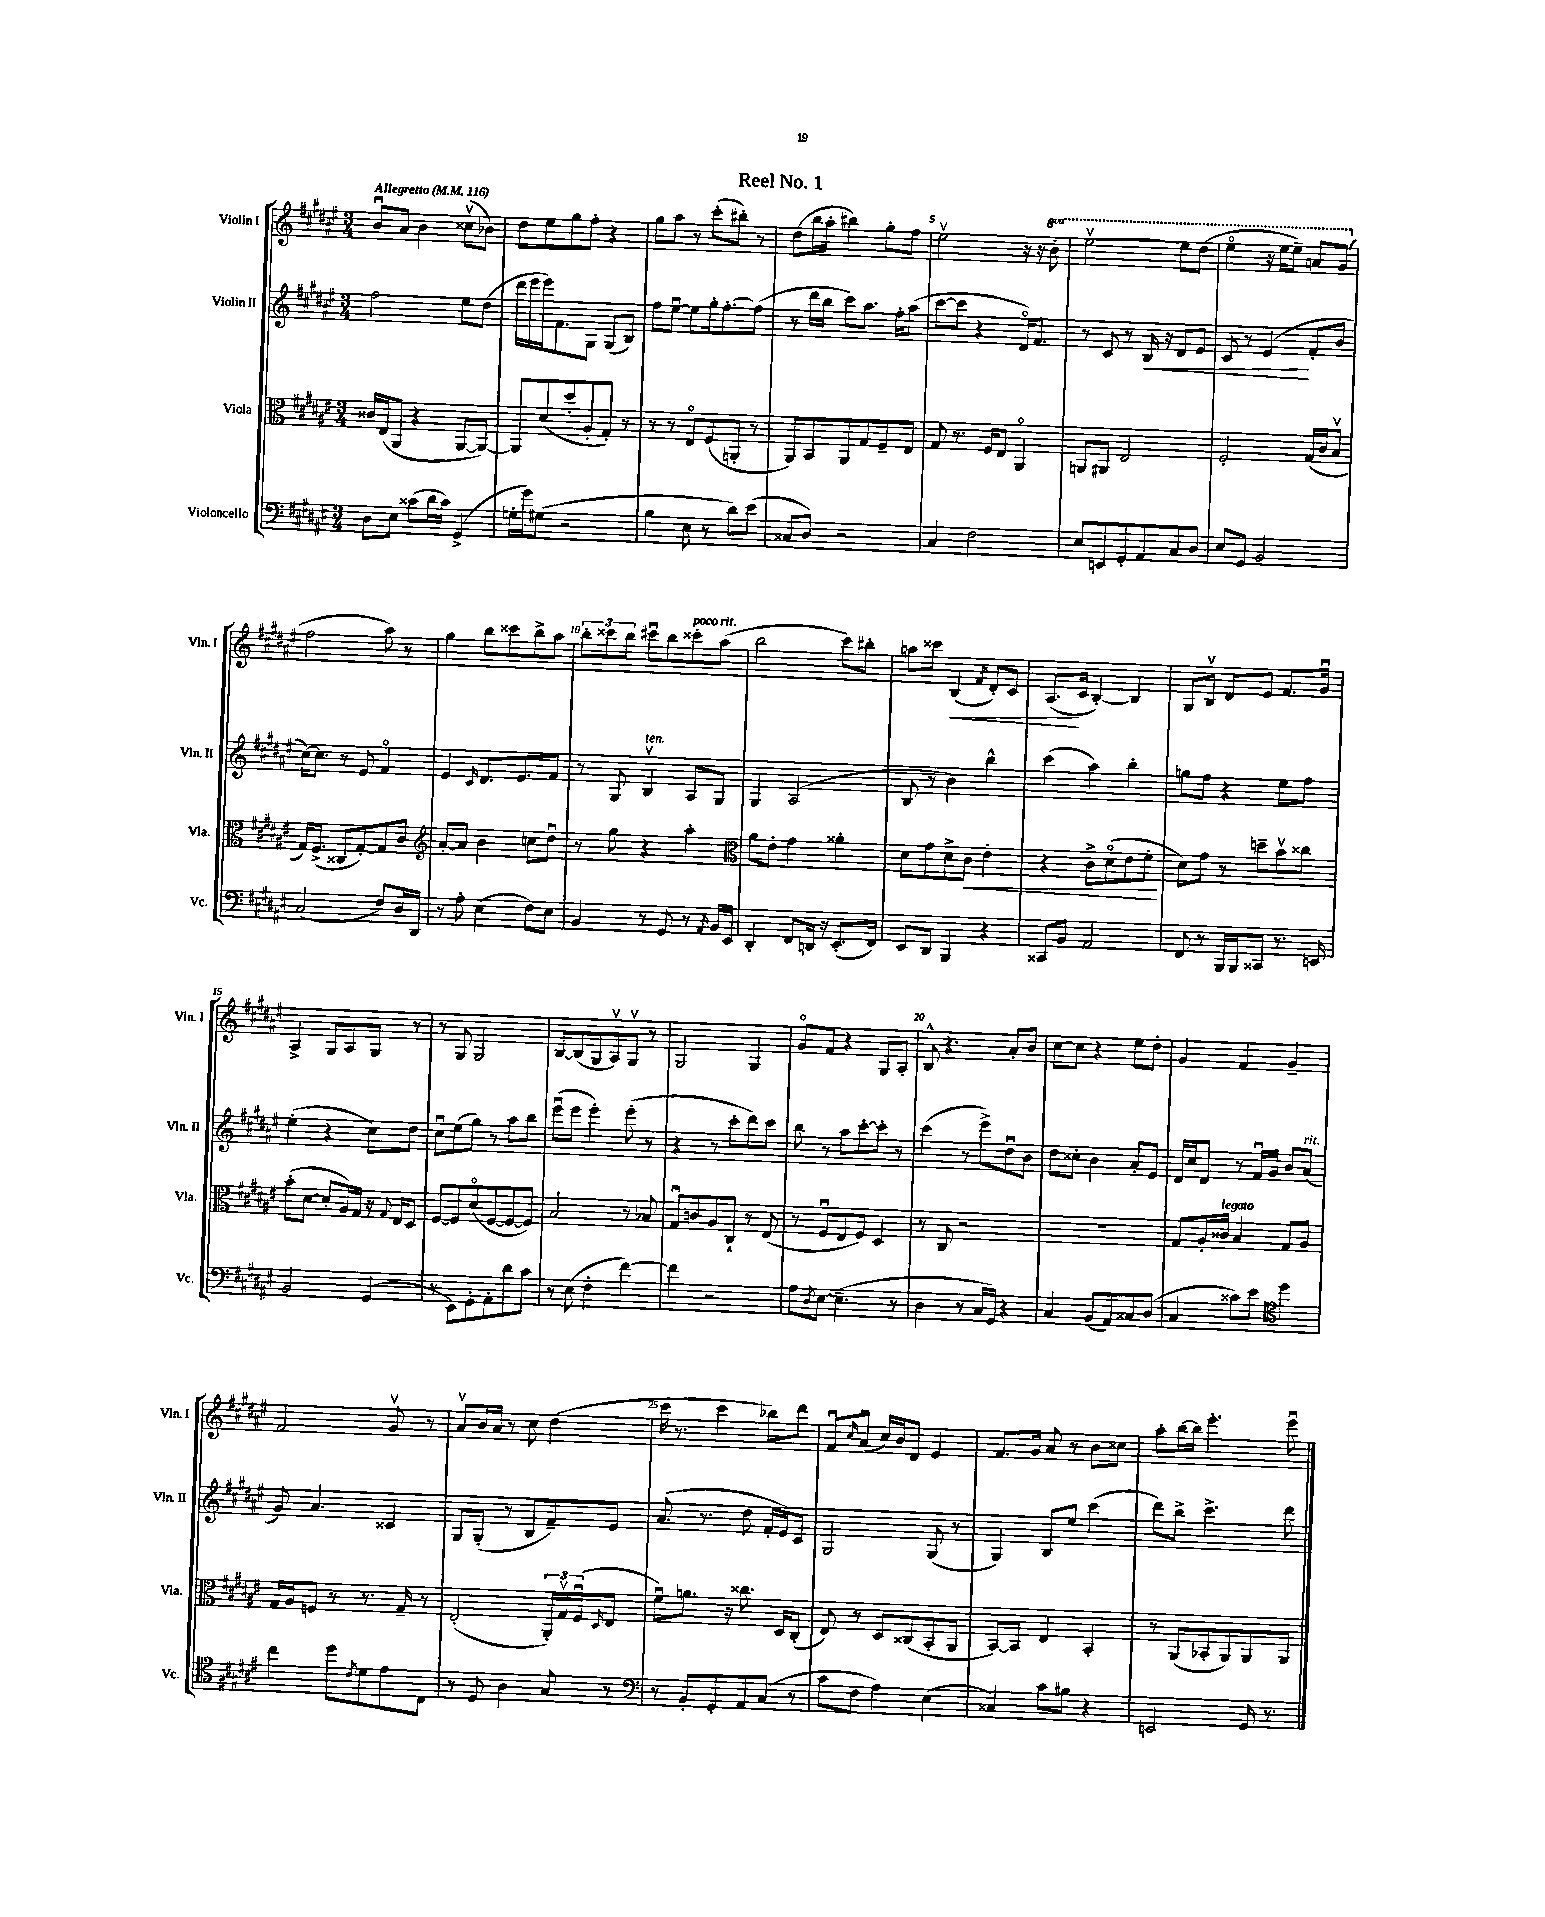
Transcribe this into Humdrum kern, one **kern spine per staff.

**kern	**kern	**dynam	**kern	**dynam	**kern	**dynam
*part4	*part3	*part3	*part2	*part2	*part1	*part1
*staff4	*staff3	*staff3	*staff2	*staff2	*staff1	*staff1
*I"Violoncello	*I"Viola	*	*I"Violin II	*	*I"Violin I	*
*I'Vc.	*I'Vla.	*	*I'Vln. II	*	*I'Vln. I	*
*clefF4	*clefC3	*	*clefG2	*	*clefG2	*
*k[f#c#g#d#a#e#]	*k[f#c#g#d#a#e#]	*	*k[f#c#g#d#a#e#]	*	*k[f#c#g#d#a#e#]	*
*M3/4	*M3/4	*	*M3/4	*	*M3/4	*
*MM116	*MM116	*	*MM116	*	*MM116	*
=1	=1	=1	=1	=1	=1	=1
!	!	!	!	!	!LO:TX:a:B:t=Allegretto	!
8D#\L	16c##X/LL	.	2ff#\	.	8bu/L	.
.	(16E#/J	.	.	.	.	.
8E#\J	8AA#/J	.	.	.	8a#/J	.
(8c##X\L	4r	.	.	.	4b\	.
16d#\L	.	.	.	.	.	.
16c##\JJ)	.	.	.	.	.	.
(4GG#^/	[8AA#/L	.	8ee#\L	.	(8cc##Xv\L	.
.	8AA#/J_)	.	(8dd#\J	.	8b-X\J)	.
=2	=2	=2	=2	=2	=2	=2
16Gn'\LL	8AA#/L]	.	16ddd#\LL	.	8dd#\L	.
16g#\J)	.	.	16eee#\	.	.	.
(8G#X\J	(8d#/	.	16eee#\J)	.	8ee#\	.
.	.	.	8.f#\	.	.	.
2r	8dd#'/	.	.	.	8gg#\	.
.	8A#'/	.	8G#\J	.	8ff#'\J	.
.	8G#'/J)	.	(8G#/L	.	4r	.
.	8r	.	8B/J)	.	.	.
=3	=3	=3	=3	=3	=3	=3
4B\	8r	.	8ff#\L	.	8gg#\L	.
.	8r	.	[8ee#u\J	.	8aa#\J	.
8E#\	8E#/L	.	8ee#\L]	.	8r	.
8r	(8F#/	.	16gg#'\k	.	(8ccc#'\L	.
.	.	.	[8.ff#'\	.	.	.
8d#\L)	8AAn'/J	.	.	.	8bb#X'\J)	.
(8e#\J	8r	.	(8ff#\J]	.	8r	.
=4	=4	=4	=4	=4	=4	=4
8C##X/L	8AA#/L)	.	8r	.	(8dd#\L	.
8D#/J)	8BB/	.	16ddd#\LL	.	16bb\L	.
.	.	.	16bb\JJ	.	16aa#'\JJ	.
2r	8AA#/	.	8ccc#\L)	.	4bb#X\)	.
.	8G#/	.	8.aa#\J	.	.	.
.	8F#~/	.	.	.	8gg#'\L	.
.	.	.	16ff#'\KL	.	.	.
.	8E#/J	.	(8aa#\J	.	8ff#\J	.
=5	=5	=5	=5	=5	=5	=5
4C#/	8G#/	.	[8ccc#\L	.	2ee#v\	.
.	8.r	.	8ccc#\J]	.	.	.
2F#\	.	.	4r	.	.	.
.	16F#/KL	.	.	.	.	.
.	8E#/J	.	.	.	.	.
.	4AA#/	.	16d#/KL)	.	16r	.
.	.	.	8.f#/J	.	16r	.
*	*	*	*	*	*8va	*
.	.	.	.	.	8bb'\	.
=6	=6	=6	=6	=6	=6	=6
8E#/L	8AAn/L	.	8r	.	[2eee#v\	.
8EEn/	8AA#X/J	.	8c#/	.	.	.
8GG#'/	2E#/	.	8r	.	.	.
!	!	!	!	!LO:HP:b	!	!
8AA#/	.	.	16B/	<	.	.
.	.	.	16r	.	.	.
8C#/	.	.	8d#/L	.	8eee#\L]	.
8D#/J	.	.	8e#/J	.	(8ddd#\J	.
=7	=7	=7	=7	=7	=7	=7
8E#/L	2F#'/	.	8c#/	.	4eee#\	.
8GG#/J	.	.	8r	.	.	.
2BB/	.	.	(4e#/	.	16r	.
.	.	.	.	.	16eee#\KL	.
.	.	.	.	.	8eee#~\J)	.
.	(16G#/LL	.	8f#'/L	[	8aan/L	.
.	16c#/J	.	.	.	.	.
.	8Bv/J	.	8b/J	.	(8gg#/J	.
!!LO:LB:g=z
=8	=8	=8	=8	=8	=8	=8
*	*	*	*	*	*X8va	*
(2C#/	16G#/KL)	.	[16cc#\KL)	.	2ff#\	.
.	(8.F#^/J	.	8.cc#\J]	.	.	.
.	8C##X/L	.	8r	.	.	.
.	[8G#'/)	.	8e#/	.	.	.
8F#/L)	8G#/]	.	4f#/	.	8aa#\)	.
16D#/L	8c#/J	.	.	.	8r	.
16DD#/JJ	.	.	.	.	.	.
=9	=9	=9	=9	=9	=9	=9
*	*clefG2	*	*	*	*	*
8r	[8a#'/L	.	4e#/	.	4gg#\	.
8A#'\	8a#/J]	.	.	.	.	.
.	.	.	16qqc#/	.	.	.
(4E#\	4b\	.	8.d#/L	.	8bb\L	.
.	.	.	.	.	8ccc##X\	.
.	.	.	8.e#/	.	.	.
8F#\L)	8ccn\L	.	.	.	8bb^\	.
8E#\J	8dd#u\J	.	8f#/J	.	8aa#\J	.
=10	=10	=10	=10	=10	=10	=10
4BB/	8r	.	8r	.	12bb'\L	.
.	.	.	.	.	12ccc##X\	.
.	8gg#\	.	8G#/	.	.	.
.	.	.	.	.	12bb\J	.
!	!	!	!LO:TX:a:i:t=ten.	!	!	!
8r	4r	.	4Bv/	.	8ccc#Xu\L	.
8GG#/	.	.	.	.	8bb\	.
!	!	!	!	!	!LO:TX:a:i:t=poco rit.	!
8r	4aa#'\	.	8A#/L	.	8ccc##X'\	.
16qqAA#/	.	.	.	.	.	.
16BB/LL	.	.	8G#/J	.	(8aa#\J	.
16EE#/JJ	.	.	.	.	.	.
=11	=11	=11	=11	=11	=11	=11
*	*clefC3	*	*	*	*	*
4DD#'/	8a#\L	.	4G#/	.	2bb\	.
.	8e#'\J	.	.	.	.	.
8FF#/L	4g#\	.	(2A#/	.	.	.
16DDn/Jk	.	.	.	.	.	.
16r	.	.	.	.	.	.
(8.EE#'/L	4a##X'\	.	.	.	8ccc#\L)	.
.	.	.	.	.	8bb#X'\J	.
16FF#/Jk)	.	.	.	.	.	.
=12	=12	=12	=12	=12	=12	=12
8EE#/L	8d#\L	.	8B/	.	8aan\L	.
8DD#/J	8g#\	.	8r	.	8ccc##X\J	.
!	!	!	!	!	!	!LO:HP:b
4BBB/	8d#^\	.	4b\)	.	(4B/	<
!	!	!LO:HP:b	!	!	!	!
.	8c#\J	<	.	.	.	.
.	.	.	.	.	8qf#/	.
4r	4e#'\	.	4bb^^\	.	8d#'/L)	.
.	.	.	.	.	8c#/J	.
=13	=13	=13	=13	=13	=13	=13
8CC##X/L	4r	.	(4ccc#\	.	(8.A#/L	.
8BB/J	.	.	.	.	.	.
.	.	.	.	.	16c#/Jk	[
2AA#/	8c#^\L	.	4aa#\)	.	[4B'/)	.
.	(8d#\	.	.	.	.	.
.	8e#\	.	4bb'\	.	4B/]	.
.	8f#'\J	.	.	.	.	.
.	.	[	.	.	.	.
=14	=14	=14	=14	=14	=14	=14
8FF#/	8d#\L)	.	8ggn\L	.	8G#/L	.
8r	8g#\J	.	8ff#\J	.	8Bv/J	.
16BBB/LL	8r	.	4r	.	8d#/L	.
16BBB/J	.	.	.	.	.	.
8CC##X/J	8ddn~\L	.	.	.	8e#/J	.
8.r	8bv\	.	8ee#\L	.	8.f#/L	.
.	8cc##X\J	.	8ff#\J	.	.	.
16EEn/	.	.	.	.	16g#u/Jk	.
!!LO:LB:g=z
=15	=15	=15	=15	=15	=15	=15
2BB/	(8b'\L	.	(4ee#'\	.	4A#^/	.
.	[8d#\J	.	.	.	.	.
.	8d#'/L]	.	4r	.	8G#/L	.
.	16A#/L)	.	.	.	8A#/	.
.	16G#/JJ	.	.	.	.	.
(4GG#/	16r	.	8cc#\L)	.	8G#/J	.
.	8qqG#/	.	.	.	.	.
.	16E#/KL	.	.	.	.	.
.	8D#/J	.	8dd#\J	.	8r	.
=16	=16	=16	=16	=16	=16	=16
8r	[8F#/L	.	8cc#u\L	.	8r	.
8EE#\L)	8F#/]	.	(8ee#\	.	8G#/	.
8GG#'\	(8d#/	.	8gg#\J)	.	2G#/	.
8AA#'\	[8F#/	.	8r	.	.	.
8d#\	8F#/_	.	8aa#\L	.	.	.
8c#\J	8F#/J])	.	8bb\J	.	.	.
=17	=17	=17	=17	=17	=17	=17
8r	2B/	.	(8eee#u\L	.	[8B/L	.
(8E#\	.	.	8eee#\J	.	(8B/]	.
4F#'\	.	.	4eee#'\)	.	8G#/	.
.	.	.	.	.	8A#v/)	.
[4f#\)	8r	.	(8eee#'\	.	8G#v/J	.
.	8B-X/	.	8r	.	8r	.
=18	=18	=18	=18	=18	=18	=18
4f#\]	8G#u/L	.	4r	.	2G#/	.
.	8cn/	.	.	.	.	.
2r	8A#/	.	8r	.	.	.
.	8C#`/J	.	8ccc#'\L	.	.	.
.	8r	.	8ddd#\)	.	4G#/	.
.	(8E#/	.	8ccc#\J	.	.	.
=19	=19	=19	=19	=19	=19	=19
8A#\L	8r	.	8bb\	.	8g#/L	.
8qD#/	.	.	.	.	.	.
[8E#\J	8F#u/L	.	8r	.	8f#/J	.
(4.E#~\]	8E#/	.	8aa#\L	.	4r	.
.	8F#/J)	.	[8ccc#'\	.	.	.
.	4D#/	.	8ccc#'\J]	.	8G#/L	.
8r	.	.	8r	.	8A#'/J	.
=20	=20	=20	=20	=20	=20	=20
4D#\	8r	.	(4ccc#\	.	8B^^/	.
.	8C#/	.	.	.	4.r	.
8r	2r	.	8r	.	.	.
16C#/LL	.	.	8eee#^\L)	.	.	.
16GG#/JJ)	.	.	.	.	.	.
4r	.	.	8dd#u\	.	8a#'/L	.
.	.	.	8b\J	.	8b/J	.
=21	=21	=21	=21	=21	=21	=21
4C#/	2.r	.	8dd#\L	.	[8cc#\L	.
.	.	.	8cc##X'\J	.	8cc#\J]	.
(8BB/L	.	.	4b\	.	4r	.
8AA#/)	.	.	.	.	.	.
8C##X/	.	.	8a#'/L	.	8ee#\L	.
(8D#/J	.	.	8e#/J	.	8dd#'\J	.
=22	=22	=22	=22	=22	=22	=22
4C#/	8G#/L	.	16d#/LL	.	4g#/	.
.	.	.	16cc#/J	.	.	.
.	16A#'/L	.	8d#/J	.	.	.
!	!LO:TX:a:i:t=legato	!	!	!	!	!
.	16c##X/JJ	.	.	.	.	.
8c##X\L)	4B/	.	8r	.	4f#/	.
8e#\J	.	.	16f#u/LL	.	.	.
.	.	.	16g#/JJ	.	.	.
*clefC4	*	*	*	*	*	*
4dd#\	8G#/L	.	8b/L	.	4g#~/	.
!	!	!	!LO:TX:a:i:t=rit.	!	!	!
.	8A#/J	.	(8a#/J	.	.	.
!!LO:LB:g=z
=23	=23	=23	=23	=23	=23	=23
4cc#\	16G#/LL	.	8g#/)	.	2f#/	.
.	16A#/J	.	.	.	.	.
.	8Fn/J	.	4.a#/	.	.	.
8dd#\L	8r	.	.	.	.	.
8qc#/	.	.	.	.	.	.
8d#\	8.r	.	.	.	.	.
8e#\	.	.	4c##X/	.	8g#v/	.
.	16G#~/	.	.	.	.	.
8C#\J	8r	.	.	.	8r	.
=24	=24	=24	=24	=24	=24	=24
8r	(2E#'/	.	8G#/L	.	8a#v/L	.
8D#/	.	.	(8G#'/J	.	16b/L	.
.	.	.	.	.	16a#/JJ	.
4A#\	.	.	8r	.	8r	.
.	.	.	8B/L	.	8cc#\	.
8G#/	24AA#'/LL)	.	8f#~/)	.	(4dd#\	.
.	24G#v/	.	.	.	.	.
.	(24F#u/J	.	.	.	.	.
.	16qqD#/	.	.	.	.	.
8r	8E#/J	.	8e#/J	.	.	.
=25	=25	=25	=25	=25	=25	=25
*clefF4	*	*	*	*	*	*
8r	8f#u\L)	.	(8.a#/	.	16ccc#\	.
.	.	.	.	.	8.r	.
8BB'/L	8.an\J	.	.	.	.	.
.	.	.	8.r	.	.	.
8GG#'/	.	.	.	.	4ccc#\	.
.	16r	.	.	.	.	.
8AA#/	8.cc##X\	.	8dd#\	.	.	.
(8C#/J	.	.	16f#'/LL	.	8bb-X\L)	.
.	16D#/KL	.	16e#/J)	.	.	.
8r	(8C#'/J	.	8c#/J	.	8ddd#\J	.
=26	=26	=26	=26	=26	=26	=26
8c#\L	8E#/)	.	2G#/	.	8f#u/L	.
.	.	.	.	.	16qqcc#/	.
8F#\J	8r	.	.	.	(8a#u/J	.
4A#\)	8D#/L	.	.	.	16cc#/LL)	.
.	.	.	.	.	16b/J	.
.	(8C##X/	.	.	.	8d#/J	.
(4E#\	8BB'/	.	(8G#/	.	4e#/	.
.	8AA#/J	.	8r	.	.	.
=27	=27	=27	=27	=27	=27	=27
4C##X/)	[8BB/L)	.	4G#/)	.	8.f#/L	.
.	8BB/J]	.	.	.	.	.
.	.	.	.	.	16g#/Jk	.
8c#\L	4E#/	.	8B/L	.	8a#/	.
8B#X\J	.	.	8ee#/J	.	8r	.
4r	4BB'/	.	(4ccc#\	.	8b\L	.
.	.	.	.	.	8cc##X\J	.
=28	=28	=28	=28	=28	=28	=28
2EEn/	8r	.	8ddd#\L)	.	8aa#'\L	.
.	(8AA#/L	.	8bb^\J	.	[16bb\L	.
.	.	.	.	.	16bb\JJ]	.
.	8BB-X'/	.	4.ccc#^\	.	4.eee#'\	.
.	8AA#/)	.	.	.	.	.
16GG#/	8AA#/	.	.	.	.	.
8.r	.	.	.	.	.	.
.	8AA#/J	.	8ddd#\	.	8eee#u\	.
==	==	==	==	==	==	==
*-	*-	*-	*-	*-	*-	*-
